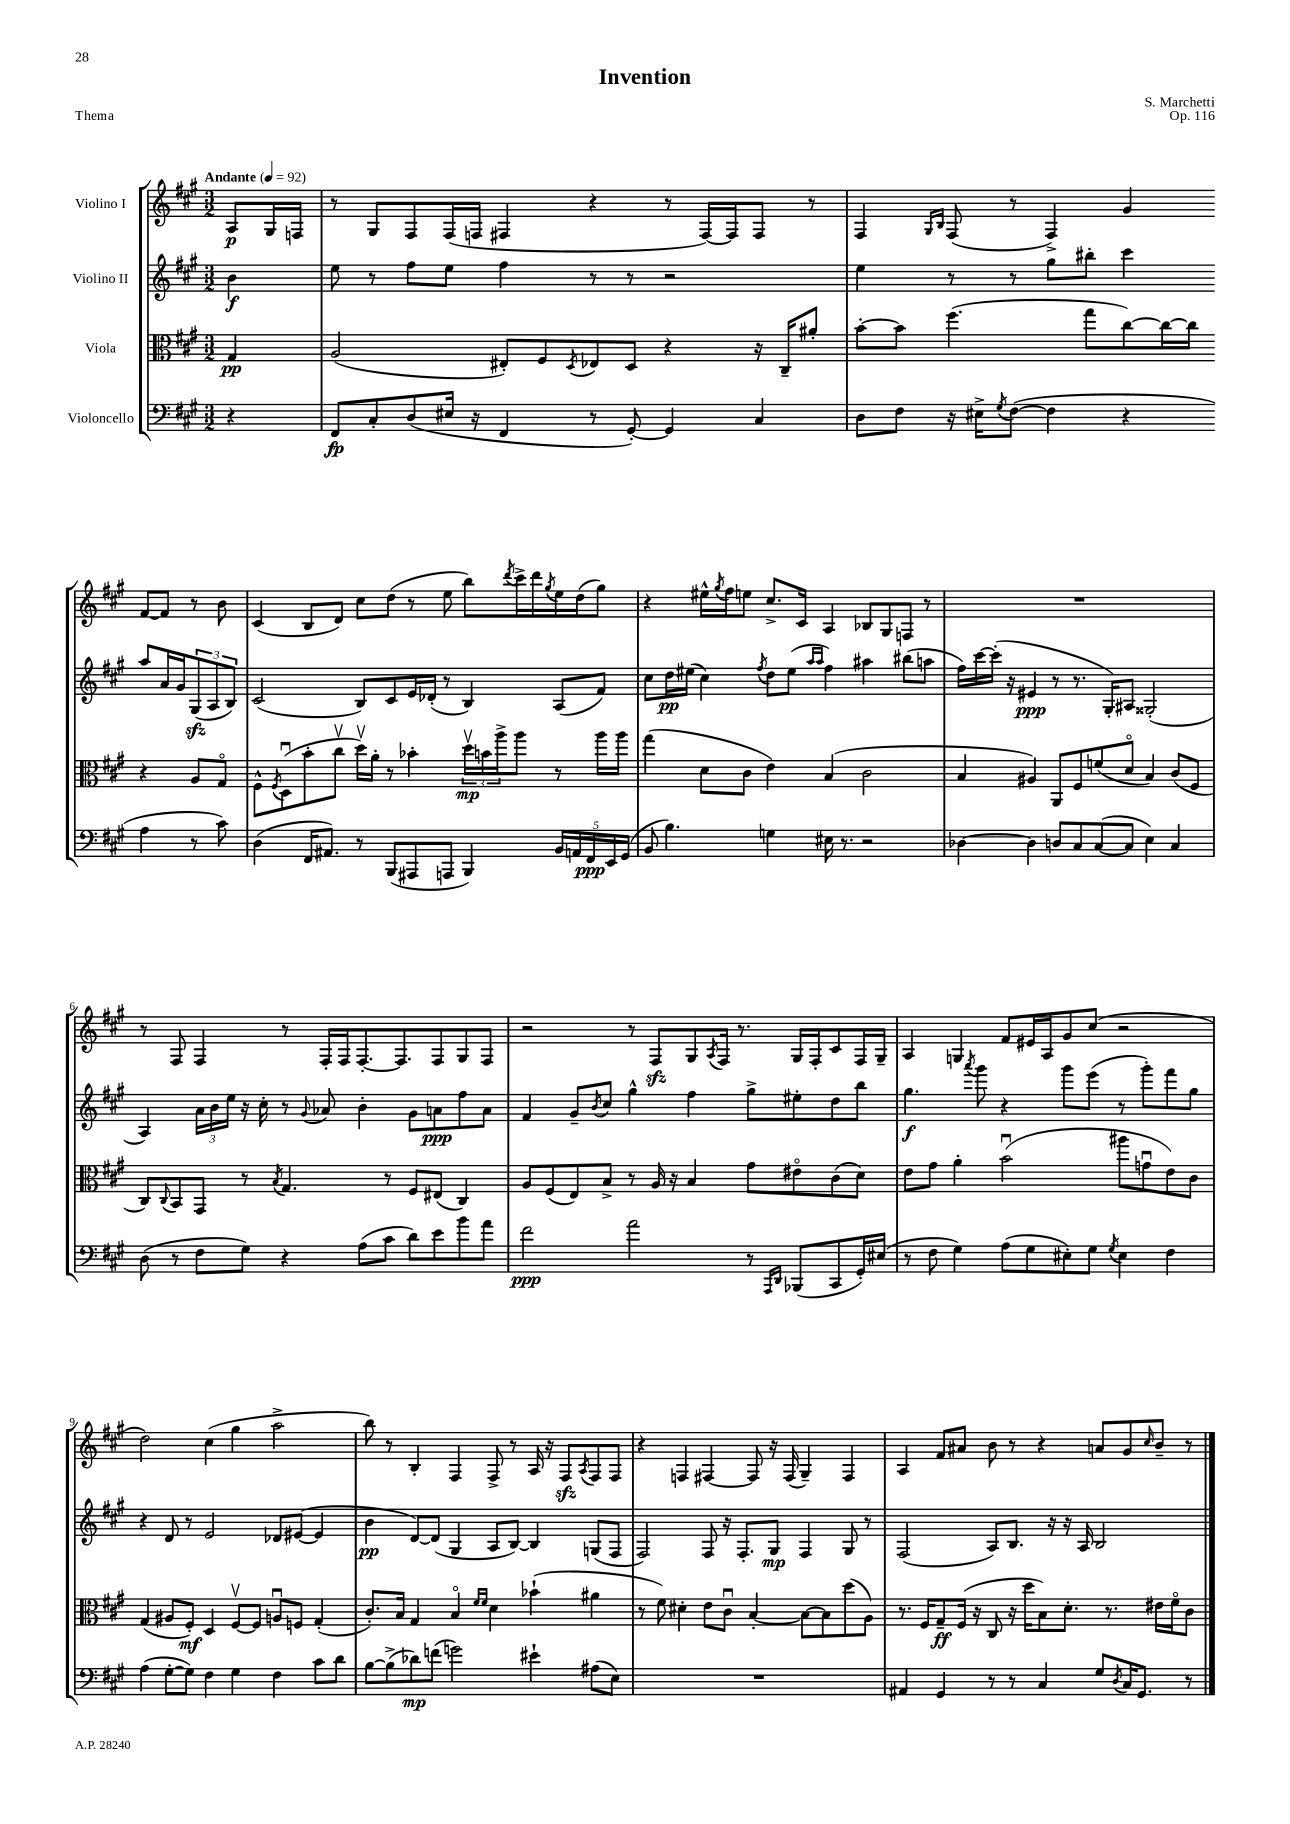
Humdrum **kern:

**kern	**dynam	**kern	**dynam	**kern	**dynam	**kern	**dynam
*part4	*part4	*part3	*part3	*part2	*part2	*part1	*part1
*staff4	*staff4	*staff3	*staff3	*staff2	*staff2	*staff1	*staff1
*I"Violoncello	*	*I"Viola	*	*I"Violino II	*	*I"Violino I	*
*clefF4	*	*clefC3	*	*clefG2	*	*clefG2	*
*k[f#c#g#]	*	*k[f#c#g#]	*	*k[f#c#g#]	*	*k[f#c#g#]	*
*M3/2	*	*M3/2	*	*M3/2	*	*M3/2	*
*MM92	*	*MM92	*	*MM92	*	*MM92	*
=	=	=	=	=	=	=	=
!	!	!	!	!	!	!LO:TX:a:B:t=Andante	!
4r	.	4G#/	pp	4b\	f	8A/L	p
.	.	.	.	.	.	16G#/L	.
.	.	.	.	.	.	16Fn/JJ	.
=1	=1	=1	=1	=1	=1	=1	=1
8FF#/L	fp	(2A/	.	8ee\	.	8r	.
8C#'/	.	.	.	8r	.	8G#/L	.
(8D/	.	.	.	8ff#\L	.	8F#/	.
16E#X/Jk	.	.	.	8ee\J	.	(16F#/L	.
16r	.	.	.	.	.	16Fn/JJ	.
4FF#/	.	8E#X'/L)	.	4ff#\	.	4F#X/	.
.	.	8F#/	.	.	.	.	.
.	.	8qD/	.	.	.	.	.
8r	.	8E-X/	.	8r	.	4r	.
[8GG#'/)	.	8D/J	.	8r	.	.	.
4GG#/]	.	4r	.	2r	.	8r	.
.	.	.	.	.	.	[16F#/LL)	.
.	.	.	.	.	.	16F#/J]	.
4C#/	.	16r	.	.	.	8F#/J	.
.	.	16C#~/KL	.	.	.	.	.
.	.	8a#X'/J	.	.	.	8r	.
=2	=2	=2	=2	=2	=2	=2	=2
8D\L	.	[8b'\L	.	4ee\	.	4F#/	.
8F#\J	.	8b\J]	.	.	.	.	.
.	.	.	.	.	.	16qqG#/LL	.
.	.	.	.	.	.	16qqB/JJ	.
16r	.	(4.ff#\	.	8r	.	(8F#/	.
16E#X^\KL	.	.	.	.	.	.	.
8qG#/	.	.	.	.	.	.	.
([8F#\J	.	.	.	8r	.	8r	.
4F#\]	.	.	.	8gg#\L	.	4F#^/)	.
.	.	8gg#\L	.	8bb#X'\J	.	.	.
4r	.	[8cc#\)	.	4ccc#\	.	4g#/	.
.	.	16cc#\L_	.	.	.	.	.
.	.	16cc#\JJ]	.	.	.	.	.
4A\	.	4r	.	8aa/L	.	[8f#/L	.
.	.	.	.	16a/L	.	8f#/J]	.
.	.	.	.	16g#/J	.	.	.
8r	.	8A/L	.	(12G#zz/	.	8r	.
.	.	.	.	12A/	.	.	.
8c#\)	.	8G#/J	.	.	.	8b\	.
.	.	.	.	12B/J)	.	.	.
!!LO:LB:g=z
=3	=3	=3	=3	=3	=3	=3	=3
(4D\	.	8F#^^\L	.	(2c#/	.	(4c#/	.
.	.	8qF#/	.	.	.	.	.
.	.	(8Du\	.	.	.	.	.
16FF#/KL	.	8b'\	.	.	.	8B/L	.
8.AA#X/J)	.	.	.	.	.	.	.
.	.	8cc#v\J	.	.	.	8d/J)	.
8r	.	16ddv\LL)	.	8B/L)	.	8cc#\L	.
.	.	16a'\JJ	.	.	.	.	.
(8BBB/L	.	8r	.	8c#/	.	(8dd\J	.
8AAA#X/	.	4b-X'\	.	16e/L	.	8r	.
.	.	.	.	(16d-X'/JJ	.	.	.
8AAAn/J	.	.	.	8r	.	8ee\	.
4BBB/)	.	24ddv\LL	mp	4B/)	.	8bb\L)	.
.	.	24bn\	.	.	.	.	.
.	.	24aa^\J	.	.	.	.	.
.	.	.	.	.	.	8qddd/	.
.	.	8aa\J	.	.	.	16ccc#^\L	.
.	.	.	.	.	.	16ddd\	.
.	.	.	.	.	.	8qgg#/	.
20BB/LL	.	8r	.	(8A/L	.	16ee\	.
20AAn/	.	.	.	.	.	.	.
.	.	.	.	.	.	(16dd\J	.
20FF#/	ppp	.	.	.	.	.	.
.	.	16aa\LL	.	8f#/J)	.	8gg#\J)	.
20EE/	.	.	.	.	.	.	.
.	.	16aa\JJ	.	.	.	.	.
(20GG#/JJ	.	.	.	.	.	.	.
=4	=4	=4	=4	=4	=4	=4	=4
8BB/	.	(4gg#\	.	8cc#\L	.	4r	.
4.B\)	.	.	.	16dd\L	pp	.	.
.	.	.	.	(16ee#X\JJ	.	.	.
.	.	8d\L	.	4cc#\)	.	16ee#X^^\LL	.
.	.	.	.	.	.	8qgg#/	.
.	.	.	.	.	.	16ff#\J	.
.	.	8c#\J	.	.	.	8een\J	.
.	.	.	.	8qff#/	.	.	.
4Gn\	.	4e\)	.	8dd\L	.	8.cc#^/L	.
.	.	.	.	(8ee#\J	.	.	.
.	.	.	.	.	.	16c#/Jk	.
.	.	.	.	16qqaa/LL	.	.	.
.	.	.	.	16qqaa/JJ	.	.	.
16E#X\	.	(4B/	.	4ff#\)	.	4A/	.
8.r	.	.	.	.	.	.	.
2r	.	2c#\	.	4aa#X\	.	8B-X/L	.
.	.	.	.	.	.	8G#/	.
.	.	.	.	(8bb#X\L	.	8Fn/J	.
.	.	.	.	8aan\J	.	8r	.
=5	=5	=5	=5	=5	=5	=5	=5
[4D-X\	.	4B/	.	16ff#\LL)	.	1.r	.
.	.	.	.	[16ccc#\	.	.	.
.	.	.	.	(16ccc#'\JJ]	.	.	.
.	.	.	.	16r	.	.	.
4D-\]	.	4A#X/)	.	4e#X/	ppp	.	.
8Dn/L	.	8AA/L	.	8r	.	.	.
8C#/	.	8F#/	.	8.r	.	.	.
([8C#/	.	(8fn/	.	.	.	.	.
.	.	.	.	16G#'/KL)	.	.	.
8C#/J]	.	8d/J	.	8A#X/J	.	.	.
4E\)	.	4B/)	.	(2G##X'/	.	.	.
4C#/	.	(8c#/L	.	.	.	.	.
.	.	8F#/J	.	.	.	.	.
!!LO:LB:g=z
=6	=6	=6	=6	=6	=6	=6	=6
(8D\	.	8C#/L)	.	4A/)	.	8r	.
.	.	8qqC#/	.	.	.	.	.
8r	.	8BB/	.	.	.	8F#/	.
8F#\L	.	8GG#/J	.	24a\LL	.	4F#/	.
.	.	.	.	24b\	.	.	.
.	.	.	.	24ee\JJ	.	.	.
8G#\J)	.	8r	.	16r	.	.	.
.	.	.	.	16cc#'\	.	.	.
.	.	8qB/	.	.	.	.	.
4r	.	4.G#/	.	8r	.	8r	.
.	.	.	.	8qqg#/	.	.	.
.	.	.	.	8a-X/	.	16F#'/LL	.
.	.	.	.	.	.	16F#/J	.
(8A\L	.	.	.	4b'\	.	[8.F#'/	.
8c#\J	.	8r	.	.	.	.	.
.	.	.	.	.	.	8.F#/]	.
8d\L)	.	8F#/L	.	8g#\L	.	.	.
8e\	.	(8E#X/J	.	8an\	ppp	8F#/	.
8b\	.	4C#/)	.	8ff#\	.	8G#/	.
8a\J	.	.	.	8a\J	.	8F#/J	.
=7	=7	=7	=7	=7	=7	=7	=7
2f#\	ppp	8A/L	.	4f#/	.	2r	.
.	.	(8F#/	.	.	.	.	.
.	.	8E/)	.	8g#~/L	.	.	.
.	.	.	.	8qb/	.	.	.
.	.	8B^/J	.	8cc#/J	.	.	.
2a\	.	8r	.	4gg#^^\	.	8r	.
.	.	16A/	.	.	.	8F#zz/L	.
.	.	16r	.	.	.	.	.
.	.	4B/	.	4ff#\	.	8G#/	.
.	.	.	.	.	.	8qA/	.
.	.	.	.	.	.	16F#/Jk	.
.	.	.	.	.	.	8.r	.
8r	.	8g#\L	.	8gg#^\L	.	.	.
16qqAAA/LL	.	.	.	.	.	.	.
16qqDD/JJ	.	.	.	.	.	.	.
(8BBB-X/L	.	8e#X\	.	8ee#X'\	.	16G#/LL	.
.	.	.	.	.	.	16F#'/J	.
8CC#/	.	(8c#\	.	8dd\	.	8c#/	.
16GG#'/L)	.	8d\J)	.	8bb\J	.	16F#/L	.
(16E#X/JJ	.	.	.	.	.	16G#~/JJ	.
=8	=8	=8	=8	=8	=8	=8	=8
8r	.	8e\L	.	4.gg#\	f	4A/	.
8F#\	.	8g#\J	.	.	.	.	.
4G#\)	.	4a'\	.	.	.	4Gn/	.
.	.	.	.	8qaaa/	.	.	.
.	.	.	.	8ggg#\	.	.	.
(8A\L	.	(2bu\	.	4r	.	8f#/L	.
8G#\	.	.	.	.	.	16e#X/L	.
.	.	.	.	.	.	16A/J	.
8E#X'\)	.	.	.	8ggg#\L	.	8g#/	.
8G#\J	.	.	.	(8eee\J	.	(8cc#/J	.
8qG#/	.	.	.	.	.	.	.
4E#\	.	8aa#X\L	.	8r	.	2r	.
.	.	8gnu\	.	8ggg#'\L)	.	.	.
4F#\	.	8e\)	.	8fff#\	.	.	.
.	.	8c#\J	.	8gg#\J	.	.	.
!!LO:LB:g=z
=9	=9	=9	=9	=9	=9	=9	=9
(4A\	.	(4G#/	.	4r	.	2dd\)	.
[8G#'\L	.	8A#X/L	.	8d/	.	.	.
8G#\J])	.	8F#'/J)	mf	8r	.	.	.
4F#\	.	4D/	.	2e/	.	(4cc#\	.
4G#\	.	[8F#v/L	.	.	.	4gg#\	.
.	.	8F#/J]	.	.	.	.	.
4F#\	.	8Anu/L	.	8d-X/L	.	2aa^\	.
.	.	8Fn/J	.	([8e#X/J	.	.	.
8c#\L	.	(4G#'/	.	4e#/]	.	.	.
8d\J	.	.	.	.	.	.	.
=10	=10	=10	=10	=10	=10	=10	=10
[8B\L	.	8.c#'/L)	.	4b\	pp	8bb\)	.
(8B^\]	.	.	.	.	.	8r	.
.	.	16B/Jk	.	.	.	.	.
8d-X\)	mp	4G#/	.	[8d/L)	.	4B'/	.
(8fn\J	.	.	.	(8d/J]	.	.	.
2gn\)	.	4B/	.	4G#/	.	4F#/	.
.	.	16qqf#/LL	.	.	.	.	.
.	.	16qqf#/JJ	.	.	.	.	.
.	.	4d\	.	8A/L	.	8F#^/	.
.	.	.	.	[8B/J)	.	8r	.
4e#X`\	.	(4b-X`\	.	4B/]	.	16A/	.
.	.	.	.	.	.	16r	.
.	.	.	.	.	.	8F#zz/L	.
.	.	.	.	.	.	8qA/	.
(8A#X\L	.	4a#X\	.	(8Gn/L	.	8F#/	.
8E\J)	.	.	.	8F#/J	.	8F#/J	.
=11	=11	=11	=11	=11	=11	=11	=11
1.r	.	8r	.	2F#/)	.	4r	.
.	.	8f#\)	.	.	.	.	.
.	.	4d#X'\	.	.	.	4Fn/	.
.	.	8e\L	.	8F#/	.	[4F#X/	.
.	.	8c#u\J	.	16r	.	.	.
.	.	.	.	8.F#'/L	.	.	.
.	.	[4B'/	.	.	.	8F#/]	.
.	.	.	.	8G#/J	mp	16r	.
.	.	.	.	.	.	(16F#/	.
.	.	8B\L_	.	4F#/	.	4G#~/)	.
.	.	8B\]	.	.	.	.	.
.	.	(8dd\	.	8G#/	.	4F#/	.
.	.	8A\J)	.	8r	.	.	.
=12	=12	=12	=12	=12	=12	=12	=12
4AA#X/	.	8.r	.	(2F#/	.	4A/	.
.	.	16F#/KL	.	.	.	.	.
4GG#/	.	8G#~/	ff	.	.	8f#/L	.
.	.	(16F#/Jk	.	.	.	8a#X/J	.
.	.	16r	.	.	.	.	.
8r	.	8C#/	.	8A/L)	.	8b\	.
8r	.	16r	.	8.B/J	.	8r	.
.	.	16dd\KL	.	.	.	.	.
4C#/	.	8B\)	.	.	.	4r	.
.	.	.	.	16r	.	.	.
.	.	8.d'\J	.	16r	.	.	.
.	.	.	.	16A/	.	.	.
8G#/L	.	.	.	2B/	.	8an/L	.
.	.	8.r	.	.	.	.	.
8qD/	.	.	.	.	.	.	.
16C#/K	.	.	.	.	.	8g#/	.
8.GG#/J	.	.	.	.	.	.	.
.	.	.	.	.	.	16qqcc#/	.
.	.	16e#X\LL	.	.	.	8b~/J	.
.	.	16f#\J	.	.	.	.	.
8r	.	8c#\J	.	.	.	8r	.
==	==	==	==	==	==	==	==
*-	*-	*-	*-	*-	*-	*-	*-
